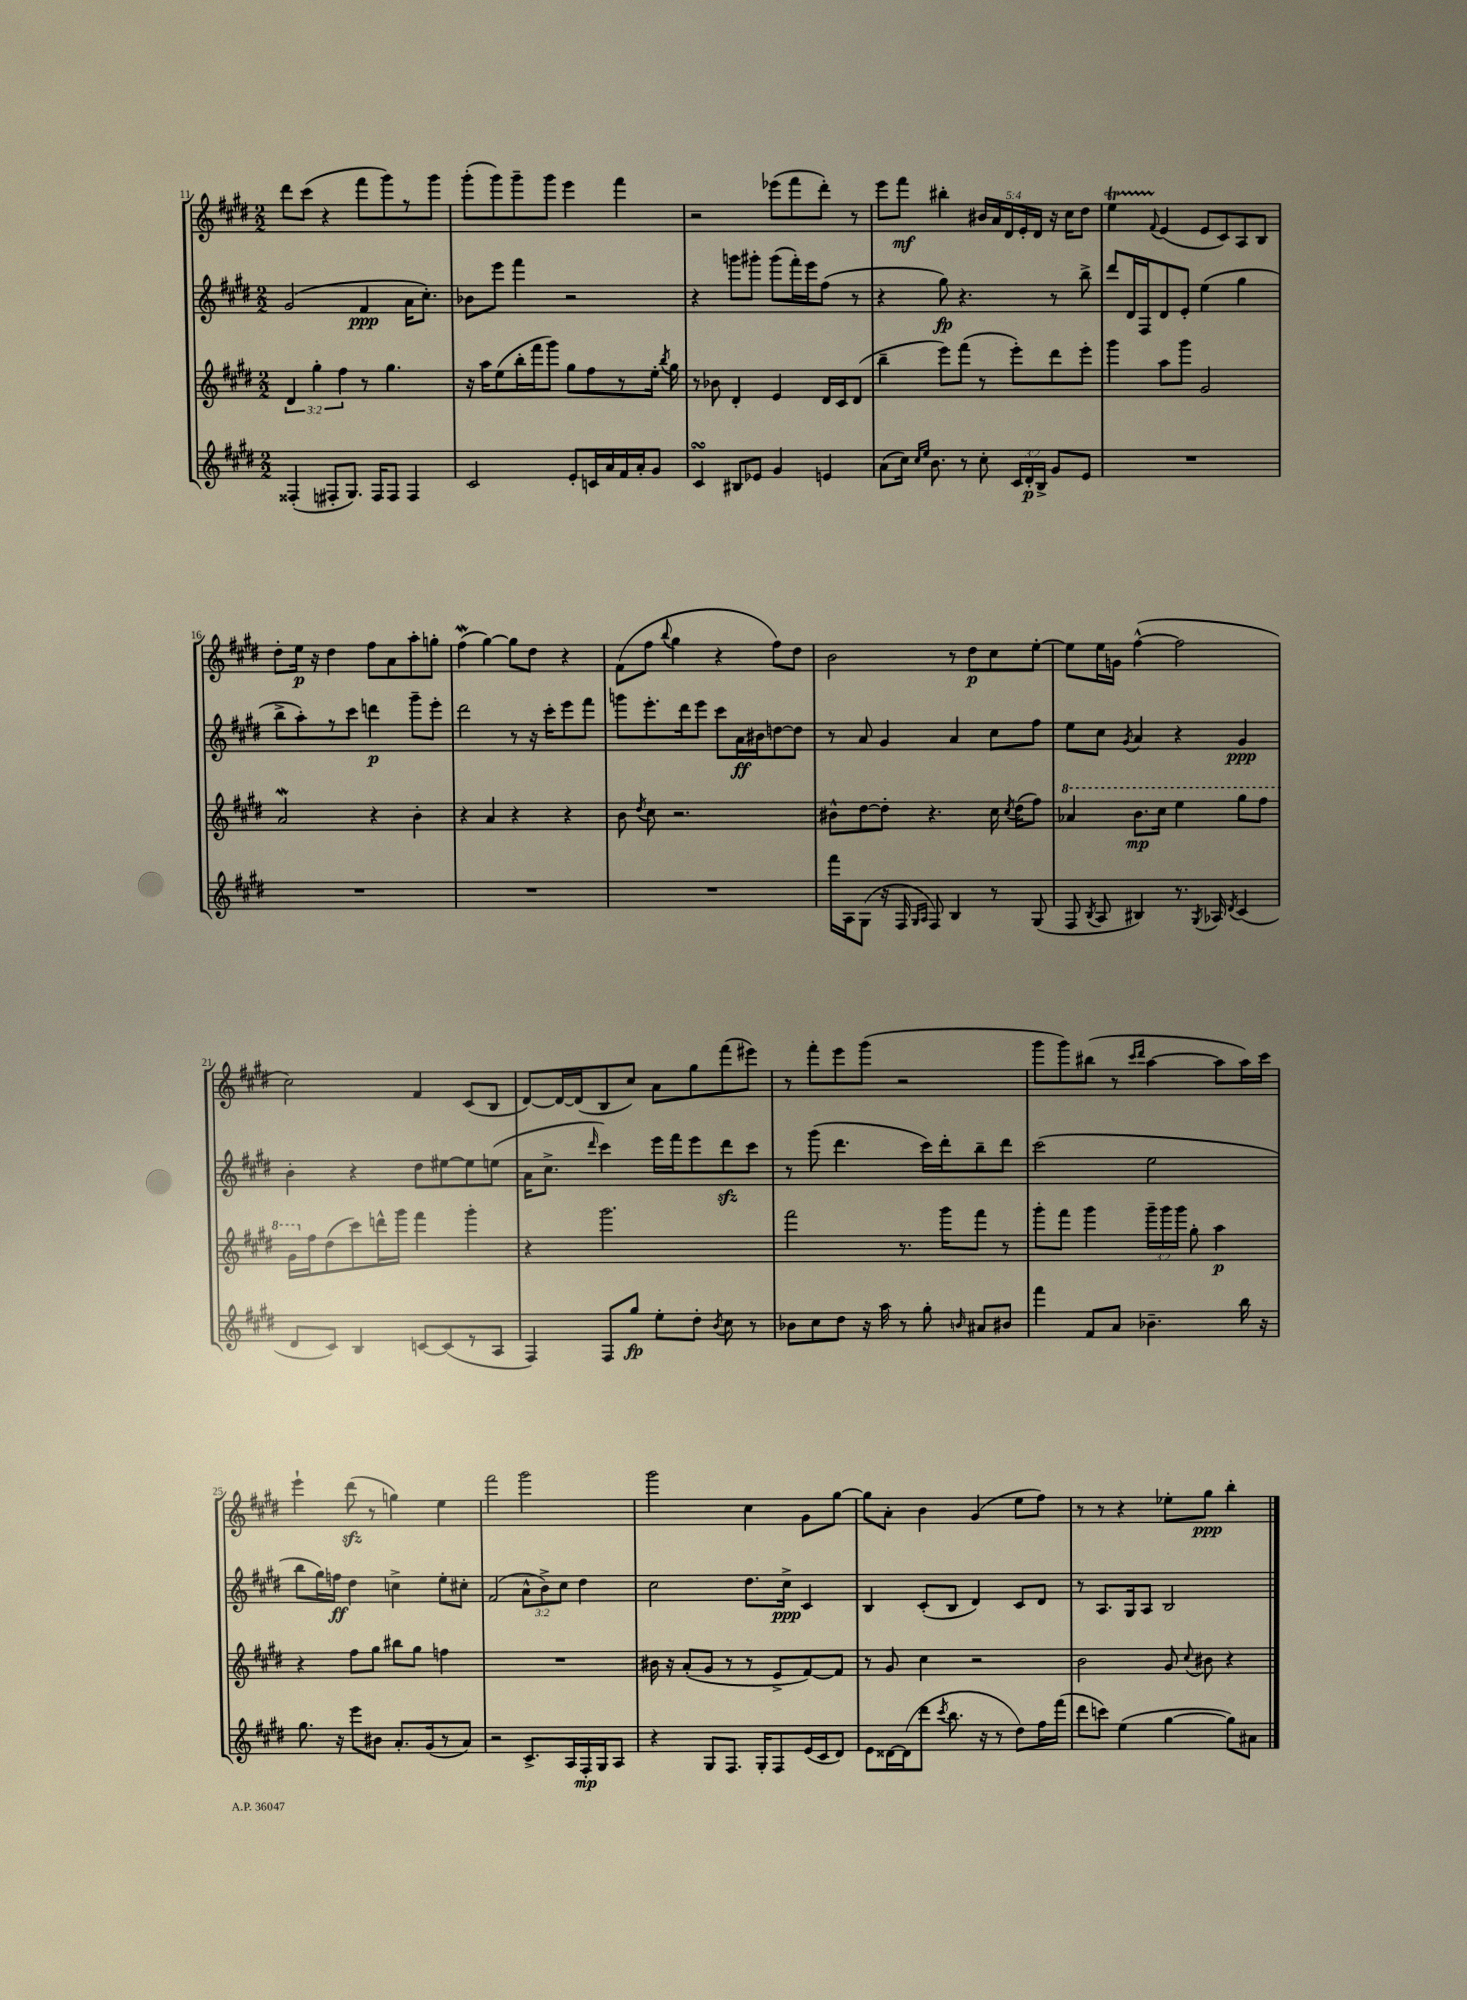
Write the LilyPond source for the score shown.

<<
\new StaffGroup <<
\new Staff = "s0" {
    \clef treble \key e \major \numericTimeSignature \time 2/2 \override Staff.TupletNumber.text = #tuplet-number::calc-fraction-text
    \autoBeamOff dis'''8[ cis'''8]( r4 fis'''8[ gis'''8) r8 gis'''8] |
    gis'''8[-.( gis'''8) gis'''8-- gis'''8] e'''4 fis'''4 |
    r2 ees'''8[( fis'''8 dis'''8]-.) r8 |
    e'''8[ fis'''8]\mf bis''4-. \tuplet 5/4 { bis'16[ a'16 dis'16 e'16-. dis'16] } r16 cis''16[ dis''8] |
    e''4\startTrillSpan \appoggiatura { fis'8 } e'4\stopTrillSpan( e'8[ cis'8) a8 b8] |
    dis''8[-. e''16]\p r16 dis''4 fis''8[ a'8 a''8-. g''8]-. |
    fis''4\mordent( gis''4~) gis''8[ dis''8] r4 |
    fis'8[( fis''8] \appoggiatura { b''8 } gis''4 r4 fis''8[) dis''8] |
    b'2 r8 dis''8[\p cis''8 e''8]~-. |
    e''8[ e''16 g'16] fis''4~-^( fis''2 |
    cis''2) fis'4 cis'8[( b8] |
    dis'8[~) dis'16~ dis'16( b8 cis''8]) a'8[ gis''8 fis'''8( eis'''8]) |
    r8 fis'''8[-. e'''8 gis'''8]( r2 |
    gis'''8[ gis'''8) bis''8]( r8 \grace { cis'''16[ dis'''16] } a''4~ a''8[ a''16) cis'''16] |
    e'''4-! dis'''8\sfz( r8 g''4) e''4 |
    fis'''2 gis'''2 |
    gis'''2 cis''4 gis'8[ gis''8]~ |
    gis''8[ a'8]-. b'4 gis'4( e''8[ fis''8]) |
    r8 r8 r4 ees''8[-. gis''8]\ppp b''4-. \bar "|." |
}
\new Staff = "s1" {
    \clef treble \key e \major \numericTimeSignature \time 2/2 \override Staff.TupletNumber.text = #tuplet-number::calc-fraction-text
    \autoBeamOff gis'2( fis'4\ppp a'16[ cis''8.]-.) |
    bes'8[ e'''8] fis'''4 r2 |
    r4 g'''8[ gis'''8]-. gis'''8[( fis'''16-.) e'''16 fis''8]( r8 |
    r4 gis''8\fp) r4. r8 b''8-> |
    dis'''8[ dis'16 fis16 dis'8 e'8]-. e''4( gis''4 |
    b''8[-> a''8-.) r8 cis'''8] d'''4\p gis'''8[-- e'''8]-. |
    dis'''2 r8 r16 cis'''16[-. e'''8 fis'''8] |
    g'''8[ e'''8.-. dis'''16 e'''8] cis'''8[ a'16\ff bis'16 d''8~ d''8] |
    r8 a'8 gis'4 a'4 cis''8[ fis''8] |
    e''8[ cis''8] \acciaccatura { gis'8 } a'4 r4 gis'4\ppp |
    b'4-. r4 dis''8[ eis''8~ eis''8 e''8]( |
    a'16[ cis''8.]-> \grace { dis'''16 } cis'''4) e'''16[ fis'''16 e'''8 dis'''8\sfz cis'''8] |
    r8 gis'''8( dis'''4. cis'''16[) dis'''16-. b''8-- dis'''8] |
    cis'''2( e''2 |
    b''8[ gis''16) f''16]\ff dis''4 c''4-> e''8[-. cis''8]-. |
    fis'2( \tuplet 3/2 { a'8[-^ b'8->) cis''8] } dis''4 |
    cis''2 dis''8.[ cis''16]->\ppp cis'4 |
    b4 cis'8[-.( b8] dis'4) cis'8[ dis'8] |
    r8 a8.[ gis16 a8] b2 \bar "|." |
}
\new Staff = "s2" {
    \clef treble \key e \major \numericTimeSignature \time 2/2 \override Staff.TupletNumber.text = #tuplet-number::calc-fraction-text
    \autoBeamOff \tuplet 3/2 { dis'4 gis''4-. fis''4 } r8 gis''4. |
    r16 a''16[ e''8( b''16-. fis'''16 gis'''8]) gis''8[ fis''8 r8 e''16]-. \acciaccatura { b''8 } gis''16 |
    r8 bes'8 dis'4-. e'4 dis'16[ cis'16 dis'8]( |
    b''4-- e'''8[) fis'''8]( r8 e'''8[-.) dis'''8 e'''8]-. |
    gis'''4 a''8[ gis'''8] gis'2 |
    a'2\mordent r4 b'4-. |
    r4 a'4 r4 r4 |
    b'8 \acciaccatura { dis''8 } cis''8 r2. |
    bis'8[-^ dis''8~ dis''8]-. r4. cis''16 \acciaccatura { cis''8 } dis''16[( fis''8]) |
    \ottava #1 aes''4 b''8.[\mp cis'''16] e'''4 gis'''8[ fis'''8] |
    gis''16[ \ottava #0 fis''16 dis''8( cis'''8) d'''16-^ gis'''16] fis'''4 gis'''4-. |
    r4 gis'''2. |
    fis'''2 r8. gis'''16[ fis'''8] r8 |
    gis'''8[-. fis'''8] gis'''4 \tuplet 3/2 { gis'''16[-- gis'''16 gis'''16] } gis''8-. a''4\p |
    r4 fis''8[ gis''8] bis''8[ gis''8] f''4 |
    R1 |
    bis'16 r16 a'8[-.( gis'8] r8 r8 e'8[-> fis'8~) fis'8] |
    r8 gis'8 cis''4 r2 |
    b'2 gis'8 \appoggiatura { cis''8 } bis'8 r4 \bar "|." |
}
\new Staff = "s3" {
    \clef treble \key e \major \numericTimeSignature \time 2/2 \override Staff.TupletNumber.text = #tuplet-number::calc-fraction-text
    \autoBeamOff fisis4-.( fis8[-. gis8.]) fis16[ fis8] fis4 |
    cis'2 e'8[-. c'16 a'16 fis'16 a'16-. gis'8] |
    cis'4\turn bis8[ ees'8] gis'4 e'4 |
    a'8[( cis''16]) \grace { cis''16[ e''16] } b'8. r8 cis''8-. \tuplet 3/2 { cis'16[ dis'16-.\p b16]-> } gis'8[ e'8] |
    R1 |
    R1 |
    R1 |
    R1 |
    fis'''16[ a16 gis8]( r16 fis16 \grace { gis16[ a16] } fis8) b4 r8 gis8( |
    fis8 \acciaccatura { b8 } a8 bis4) r8. \acciaccatura { gis8 } aes16 \acciaccatura { dis'8 } cis'4( |
    dis'8[ cis'8]) b4 c'8[~ c'8( r8 a8] |
    fis4) fis8[ gis''8]\fp e''8[-. dis''8]-. \acciaccatura { b'8 } cis''8 r8 |
    bes'8[ cis''8 dis''8] r16 a''16 r8 gis''8-. \grace { b'16 } ais'8[ bis'8] |
    fis'''4 fis'8[ a'8] bes'4.-- b''16 r16 |
    gis''8. r16 e'''8[ bis'8] a'8.[-. gis'16( r8 a'8]) |
    r2 cis'8.[-> a16 fis16-.\mp gis16 a8] |
    r4 gis8[ fis8.] gis16[-. fis8 e'16( cis'16 dis'8]) |
    e'8[ disis'16~ disis'16( dis'''8] \acciaccatura { cis'''8 } b''8. r16 r8 dis''8[) fis''16 fis'''16]( |
    dis'''8[ c'''8]) e''4( gis''4~ gis''8[) ais'8] \bar "|." |
}
>>
>>
\layout { \context { \Score currentBarNumber = #11 } }
